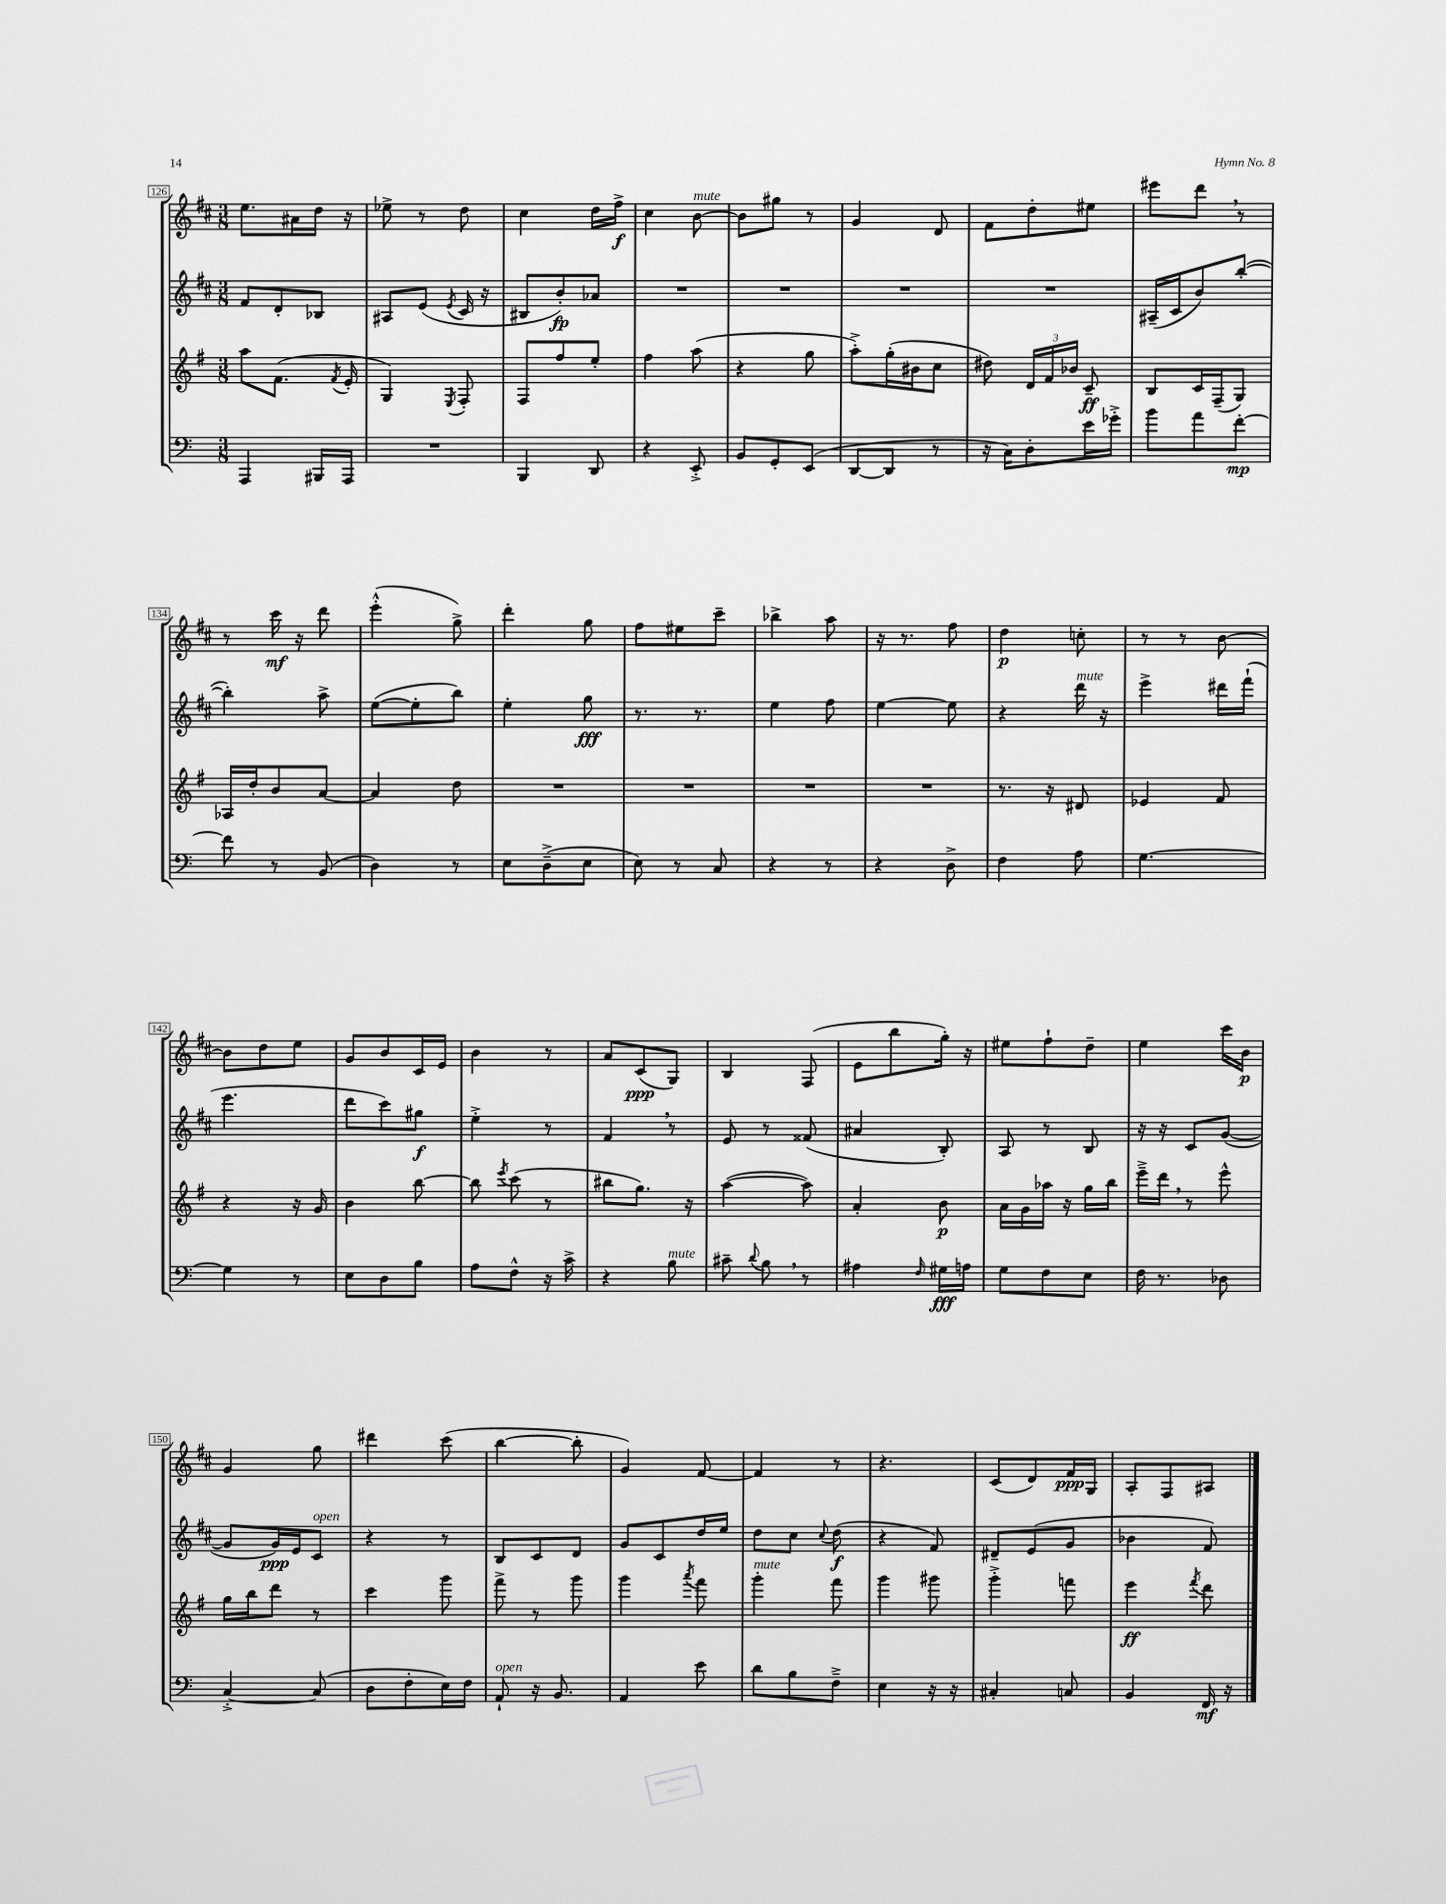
<<
\new StaffGroup <<
\new Staff = "s0" {
    \clef treble \key d \major \numericTimeSignature \time 3/8
    \autoBeamOff e''8.[ ais'16 d''16] r16 |
    ees''8-> r8 d''8 |
    cis''4 d''16[ fis''16]->\f |
    cis''4 b'8~^\markup { \italic "mute" } |
    b'8[ gis''8] r8 |
    g'4 d'8 |
    fis'8[ d''8-. eis''8] |
    eis'''8[ d'''8] \breathe r8 |
    r8 cis'''16\mf r16 d'''8 |
    e'''4-.-^( g''8->) |
    d'''4-. g''8 |
    fis''8[ eis''8 cis'''8]-- |
    bes''4-> a''8 |
    r16 r8. fis''8 |
    d''4\p c''8-. |
    r8 r8 b'8~ |
    b'8[ d''8 e''8] |
    g'8[ b'8 cis'16 e'16] |
    b'4 r8 |
    a'8[ cis'8\ppp( g8]) |
    b4 fis8( |
    e'8[ b''8 g''16]-.) r16 |
    eis''8[ fis''8-! d''8]-- |
    e''4 cis'''16[ b'16]\p |
    g'4 g''8 |
    dis'''4 cis'''8( |
    b''4~ b''8-. |
    g'4) fis'8~ |
    fis'4 r8 |
    r4. |
    cis'8[( d'8) fis'16\ppp g16] |
    a8[-. fis8 ais8] \bar "|." |
}
\new Staff = "s1" {
    \clef treble \key d \major \numericTimeSignature \time 3/8
    \autoBeamOff fis'8[ d'8-. bes8] |
    ais8[ e'8]( \acciaccatura { e'8 } cis'16 r16 |
    bis8[ b'8-.\fp) aes'8] |
    R4. |
    R4. |
    R4. |
    R4. |
    ais16[--( cis'16 b'8) b''8]~-.( |
    b''4-.) a''8-> |
    e''8[~( e''8-. b''8]) |
    e''4-. g''8\fff |
    r8. r8. |
    e''4 fis''8 |
    e''4~ e''8 |
    r4 d'''16^\markup { \italic "mute" } r16 |
    e'''4-> dis'''16[ fis'''16]-!( |
    e'''4. |
    d'''8[ cis'''8) gis''8]\f |
    e''4-.-> r8 |
    fis'4 \breathe r8 |
    e'8 r8 fisis'8( |
    ais'4 b8-.) |
    a8 r8 b8 |
    r16 r16 cis'8[ g'8]~( |
    g'8[ g'16\ppp) e'16 cis'8]^\markup { \italic "open" } |
    r4 r8 |
    b8[ cis'8 d'8] |
    g'8[ cis'8 d''16 e''16] |
    d''8[ cis''8] \appoggiatura { cis''8 } d''8\f( |
    r4 fis'8) |
    dis'8[-- e'8( g'8] |
    bes'4 fis'8) \bar "|." |
}
\new Staff = "s2" {
    \clef treble \key g \major \numericTimeSignature \time 3/8
    \autoBeamOff a''8[ fis'8.]( \acciaccatura { fis'8 } e'16-. |
    g4) \acciaccatura { e8 } fis8-. |
    fis8[ fis''8 e''8]-. |
    fis''4 a''8( |
    r4 g''8 |
    a''8[-.->) g''16-.( bis'16 c''8] |
    dis''8) \tuplet 3/2 { d'16[ fis'16 bes'16] } c'8--\ff |
    b8[ c'16 fis16--( g8]) |
    aes16[ d''16-. b'8 a'8]~ |
    a'4 d''8 |
    R4. |
    R4. |
    R4. |
    R4. |
    r8. r16 dis'8 |
    ees'4 fis'8 |
    r4 r16 g'16 |
    b'4 b''8~ |
    b''8 \acciaccatura { e'''8 } c'''8( r8 |
    bis''8[ g''8.]) r16 |
    a''4~( a''8) |
    a'4-. b'8\p |
    a'16[ g'16 aes''16] r16 g''16[ b''16] |
    e'''16[---> d'''16] \breathe r8 e'''8-^ |
    g''16[ b''16 d'''8] r8 |
    c'''4 g'''8 |
    fis'''8-> r8 g'''8 |
    g'''4 \acciaccatura { a'''8 } fis'''8 |
    g'''4-.^\markup { \italic "mute" } fis'''8 |
    g'''4 gis'''8 |
    g'''4-.-> f'''8 |
    e'''4\ff \acciaccatura { fis'''8 } d'''8 \bar "|." |
}
\new Staff = "s3" {
    \clef bass \key c \major \numericTimeSignature \time 3/8
    \autoBeamOff a,,4 bis,,16[ a,,16] |
    R4. |
    b,,4 d,8 |
    r4 e,8-.-> |
    b,8[ g,8-. e,8]( |
    d,8[~ d,8] r8 |
    r16 c16[) d8-. e'16 ges'16]-.-> |
    b'8[ a'8 f'8]~-.\mp |
    f'8 r8 b,8( |
    d4) r8 |
    e8[ d8--->( e8] |
    e8) r8 c8 |
    r4 r8 |
    r4 d8-> |
    f4 a8 |
    g4.~ |
    g4 r8 |
    e8[ d8 b8] |
    a8[ f8]-^ r16 c'16-> |
    r4 b8^\markup { \italic "mute" } |
    cis'8-- \appoggiatura { d'8 } b8 \breathe r8 |
    ais4 \grace { f16 } gis16[\fff a16] |
    g8[ f8 e8] |
    f16 r8. des8 |
    c4~-.-> c8( |
    d8[ f8-. e16) f16] |
    a,8-!^\markup { \italic "open" } r16 b,8. |
    a,4 e'8 |
    d'8[ b8 f8]---> |
    e4 r16 r16 |
    cis4-. c8 |
    b,4 f,16\mf r16 \bar "|." |
}
>>
>>
\layout { \context { \Score currentBarNumber = #126 \override BarNumber.stencil = #(make-stencil-boxer 0.1 0.3 ly:text-interface::print) } }
